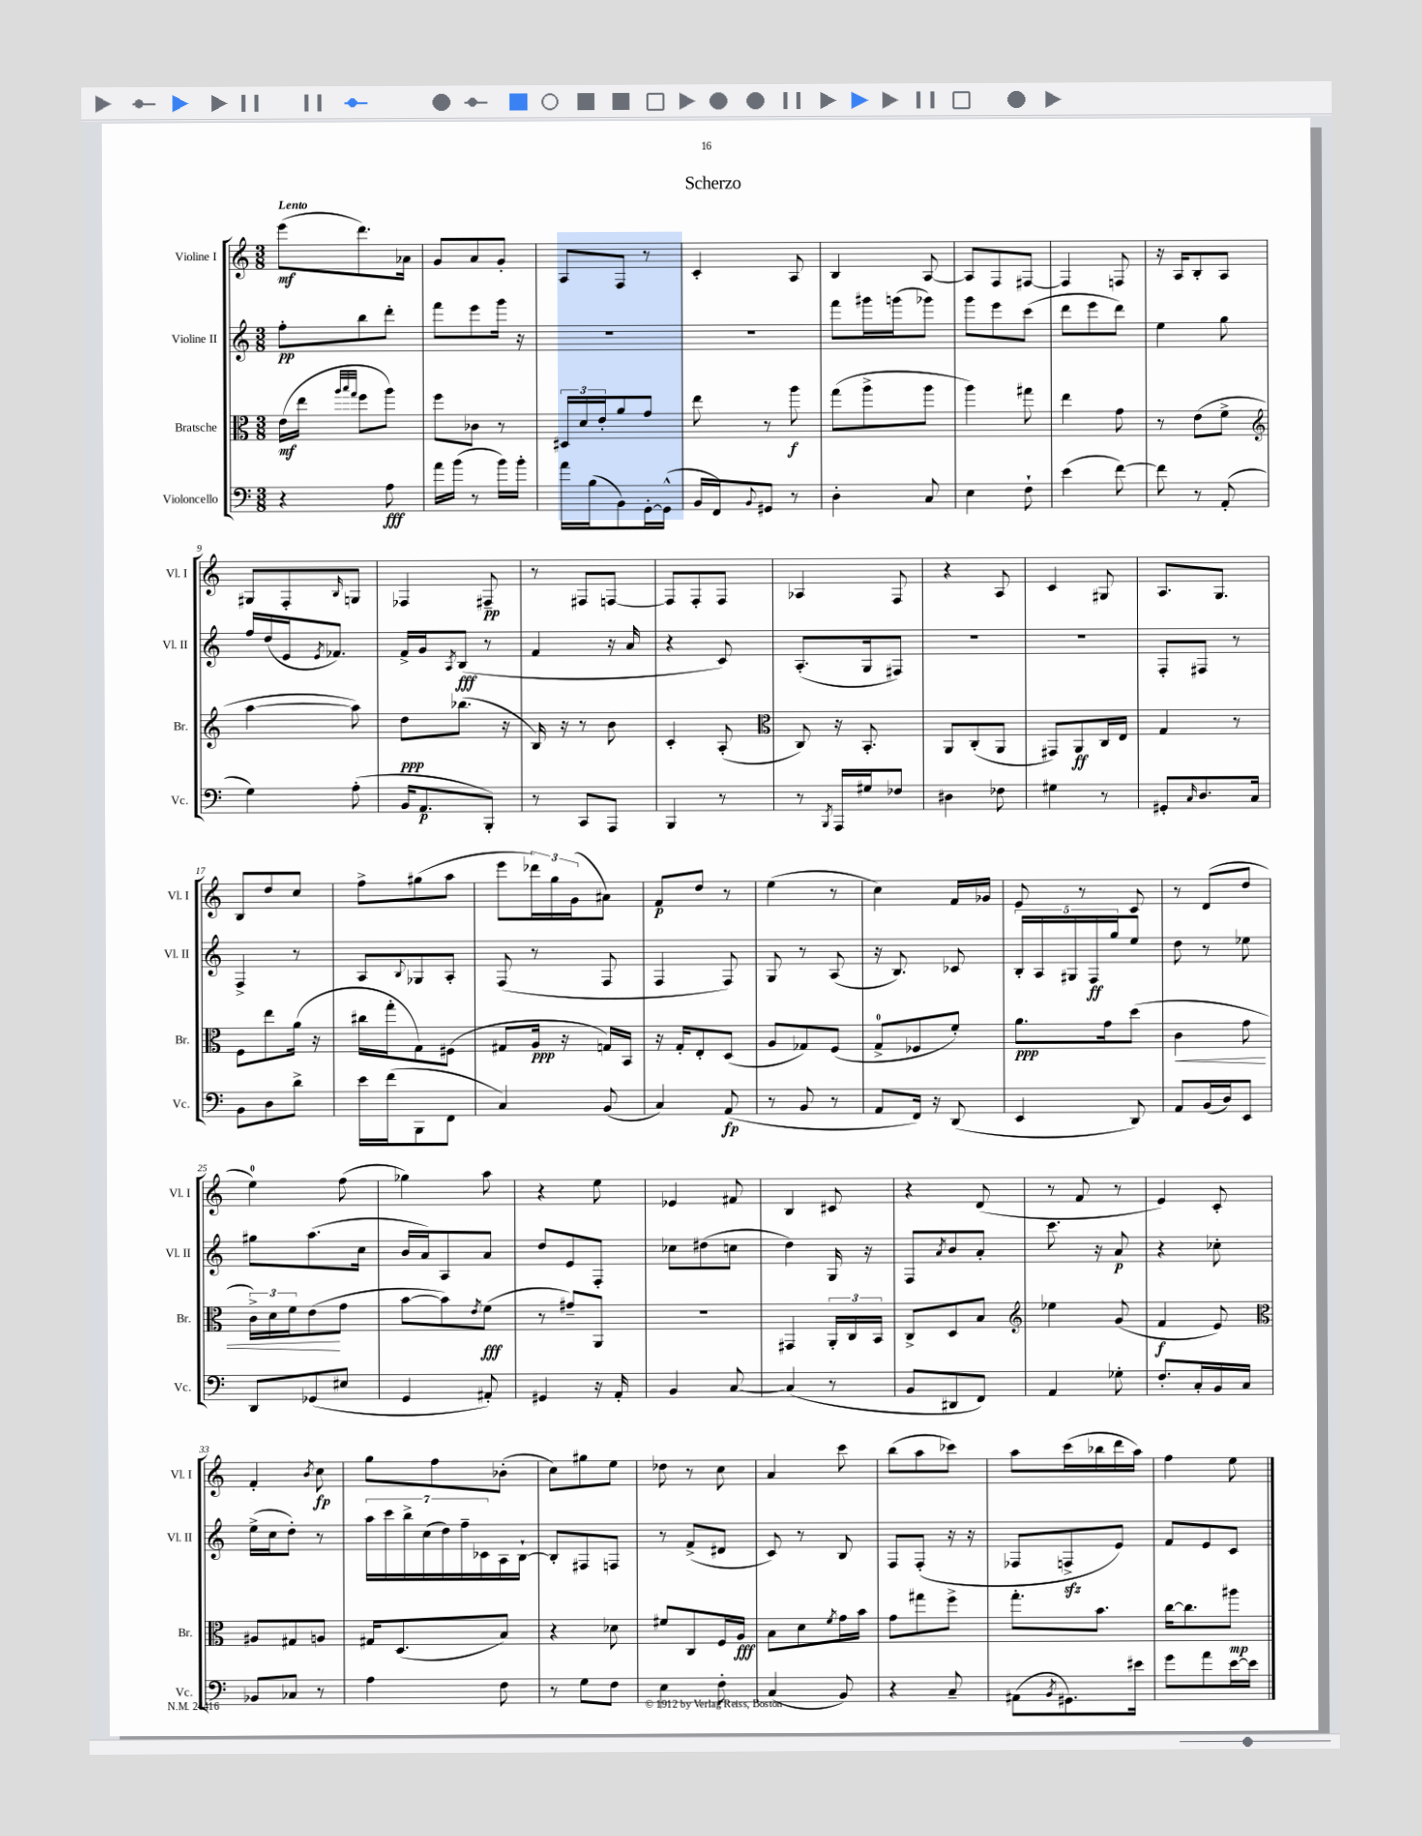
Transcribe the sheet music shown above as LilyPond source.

\header { title = "Scherzo" }
<<
\new StaffGroup <<
\new Staff = "s0" \with { instrumentName = "Violine I" shortInstrumentName = "Vl. I" } {
    \clef treble \key c \major \numericTimeSignature \time 3/8 \tempo "Lento"
    e'''8\mf( d'''8.) aes'16 |
    g'8 a'8 g'8-. |
    a8 f8 r8 |
    c'4-. a8 |
    b4 a8~ |
    a8 f8 fis8~ |
    fis4 f8 |
    r16 a16 b8-. a8 |
    gis8 f8-. \grace { b16 } g8 |
    fes4 fis8--\pp |
    r8 fis8 f8~ |
    f8 f8-. f8 |
    aes4 f8 |
    r4 a8 |
    c'4 gis8 |
    a8. g8. |
    b8 d''8 c''8 |
    f''8-> gis''8( a''8 |
    e'''8 \tuplet 3/2 { des'''16) g''16 g'16( } ais'8) |
    f'8\p d''8 r8 |
    e''4( r8 |
    c''4) f'16 ges'16 |
    e'8 r8 c'8 |
    r8 d'8( d''8 |
    e''4-0) f''8( |
    ges''4) a''8 |
    r4 e''8 |
    ees'4 fis'8 |
    b4 cis'8 |
    r4 d'8( |
    r8 f'8 r8 |
    e'4) c'8-. |
    f'4-. \acciaccatura { b'8 } c''8\fp |
    g''8 f''8 bes'8-.( |
    c''8) gis''8 e''8 |
    des''8 r8 c''8 |
    a'4 c'''8 |
    b''8( a''8 ces'''8) |
    a''8 c'''16( bes''16 d'''16 a''16) |
    f''4 e''8 \bar "|." |
}
\new Staff = "s1" \with { instrumentName = "Violine II" shortInstrumentName = "Vl. II" } {
    \clef treble \key c \major \numericTimeSignature \time 3/8
    f''8-.\pp b''8 d'''8-. |
    f'''8 e'''8 g'''16 r16 |
    R4. |
    R4. |
    f'''8 gis'''16 g'''16( ges'''8) |
    g'''8 e'''8 c'''8( |
    d'''8 e'''8 d'''8) |
    e''4 g''8 |
    f''16 d''16( e'16 \acciaccatura { e'8 } fes'8.) |
    f'16-> g'16 \acciaccatura { a8 } b8\fff( r8 |
    f'4 r16 a'16 |
    r4 c'8) |
    a8.-.( g16 fis8) |
    R4. |
    R4. |
    f8-. fis8 r8 |
    f4-> r8 |
    a8 \appoggiatura { b8 } ges8 a8-. |
    f8( r8 f8 |
    f4 f8) |
    g8 r8 a8( |
    r16 b8.) ces'8 |
    \tuplet 5/4 { b16-. a16 gis16 f16\ff g''16 } e''8 |
    d''8 r8 ees''8 |
    gis''8 a''8.( c''16 |
    b'16 a'16) a8 a'8 |
    d''8 e'8 f8-. |
    ces''8 dis''8( c''8 |
    d''4) g16 r16 |
    f8 \acciaccatura { a'8 } b'8 a'8-. |
    c'''8. r16 a'8\p |
    r4 ces''8-. |
    e''16->( c''16 d''8-.) r8 |
    \tuplet 7/4 { a''16 c'''16 b''16-> c''16( d''16) f''16-- ces'16 } a16 b16~-! |
    b8-. fis8 f8 |
    r8 f'8->( dis'8 |
    c'8) r8 b8 |
    f8 f8-.( r16 r16 |
    fes8 f8->\sfz e'8) |
    f'8 e'8 c'8 \bar "|." |
}
\new Staff = "s2" \with { instrumentName = "Bratsche" shortInstrumentName = "Br." } {
    \clef alto \key c \major \numericTimeSignature \time 3/8
    e'16\mf( e''16 \grace { a''32 b''32 g''32 } f''8 a''8) |
    f''8 ces'8 r8 |
    \tuplet 3/2 { dis16 d'16 e'16-. } a'8 g'8 |
    e''8 r8 a''8\f |
    g''8( a''8-> a''8 |
    a''4) gis''8 |
    e''4 g'8 |
    r8 e'8( f'8-> |
    \clef treble a''4~ a''8) |
    d''8\ppp bes''8.( r16 |
    b16) r16 r8 b'8 |
    c'4-. a8-.( |
    \clef alto c8) r16 b,8.-. |
    a,8 c8-.( a,8 |
    gis,8) a,8\ff c16 e16 |
    g4 r8 |
    f8 e''8 a'16( r16 |
    cis''16 g''16-. g8) fis8( |
    gis8 a16\ppp r16 g16) b,16 |
    r16 g16-. e8-. d8( |
    a8 ges8) f8( |
    g8-0-> fes8 f'8-.) |
    a'8.\ppp g'16 d''8( |
    c'4\< g'8 |
    \tuplet 3/2 { c'16->) d'16 f'16 } e'8\!( g'8 |
    b'8~ b'8) \acciaccatura { e'8 } f'8\fff( |
    r8 gis'8--) a,8 |
    R4. |
    gis,4 \tuplet 3/2 { a,16-. c16 b,16 } |
    c8-> d8 b8 |
    \clef treble ees''4 g'8( |
    f'4\f e'8) |
    \clef alto ais8 gis8 a8 |
    gis16 d8.( b8) |
    r4 des'8 |
    fis'8 c8 f16 a16\fff |
    b8 d'8 \acciaccatura { f'8 } g'16 b'16 |
    g'8 gis''8 f''8-> |
    g''8.-. b'8. |
    c''16~ c''8. ais''8\mp \bar "|." |
}
\new Staff = "s3" \with { instrumentName = "Violoncello" shortInstrumentName = "Vc." } {
    \clef bass \key c \major \numericTimeSignature \time 3/8
    r4 a8\fff |
    a'16 b'16( r8 b'16) b'16-. |
    a'16 b16( b,8) g,16~-. g,16-^( |
    b,16 f,16) \appoggiatura { b,8 } gis,8 r8 |
    d4-. c8 |
    e4 f8-! |
    e'4( f'8~) |
    f'8 r8 a,8-.( |
    g4) a8-.( |
    b,16 a,8.\p b,,8-.) |
    r8 c,8 a,,8 |
    b,,4 r8 |
    r8 \acciaccatura { b,,8 } a,,16 gis16 fes8 |
    dis4 fes8 |
    gis4 r8 |
    gis,8-. \grace { c16 } d8. c16 |
    b,8 d8 d'8-> |
    e'16 f'16( b,,8 f,8 |
    c4) b,8( |
    c4) a,8\fp( |
    r8 b,8 r8 |
    a,8 f,16) r16 d,8( |
    e,4 d,8) |
    a,8 b,16( d16) e,8 |
    d,8 ges,8( eis8 |
    g,4 ais,8-.) |
    gis,4 r16 a,16-. |
    b,4 c8~ |
    c4( r8 |
    b,8 dis,8 f,8) |
    a,4 ges8-. |
    f8.-. c16-. b,16 c16 |
    bes,8 ces8 r8 |
    a4 f8 |
    r8 g8 f8 |
    e4 f8-. |
    c4( b,8) |
    r4 c8-- |
    ais,8( \acciaccatura { b,8 } gis,8.) eis'16 |
    g'8 a'8 e'16~ e'16 \bar "|." |
}
>>
>>
